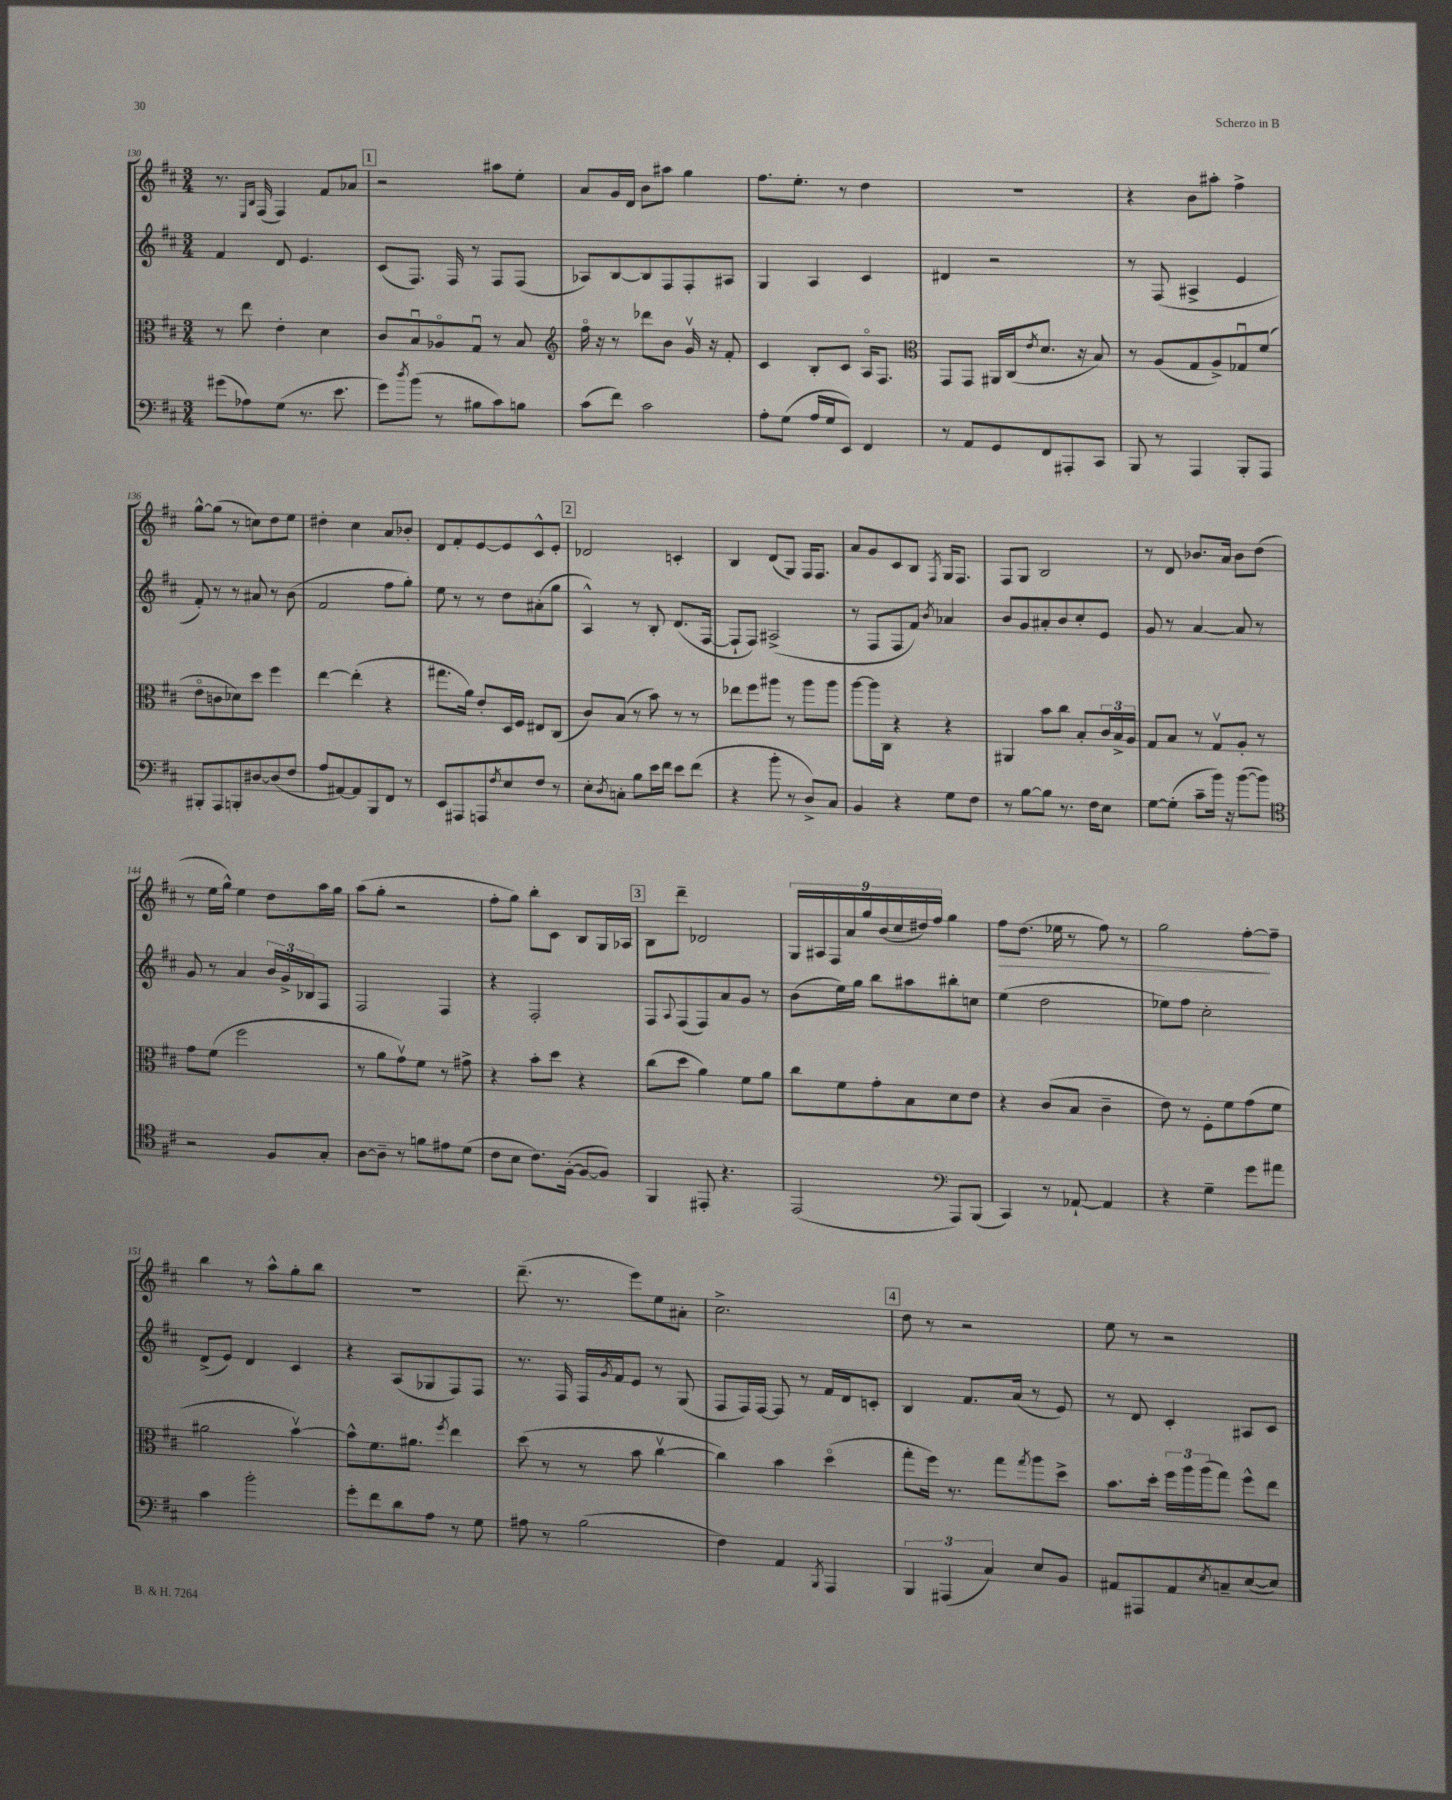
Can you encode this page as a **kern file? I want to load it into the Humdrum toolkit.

**kern	**kern	**kern	**kern	**dynam
*part4	*part3	*part2	*part1	*part1
*staff4	*staff3	*staff2	*staff1	*staff1
*clefF4	*clefC3	*clefG2	*clefG2	*
*k[f#c#]	*k[f#c#]	*k[f#c#]	*k[f#c#]	*
*M3/4	*M3/4	*M3/4	*M3/4	*
=130	=130	=130	=130	=130
(8g#X\L	8r	4f#/	8.r	.
8A-X\)	8ee\	.	.	.
.	.	.	16qqE/LL	.
.	.	.	16qqB/JJ	.
.	.	.	(16F#/	.
(8G\J	4e'\	8d/	4F#/)	.
8.r	.	4.e/	.	.
.	4d\	.	8f#/L	.
8.e\	.	.	.	.
.	.	.	8a-X/J	.
!!LO:REH:place=s1:t=1
=131	=131	=131	=131	=131
8g\L)	8c#/L	(8c#/L	2r	.
8qdd/	.	.	.	.
(8b\J	8Bu/	8.F#/J)	.	.
8r	8A-X/	.	.	.
.	.	16F#/	.	.
8B#X\L	8Gu/J	8r	.	.
8c#\)	8r	8F#/L	8aa#X\L	.
8Bn\J	8B/	(8F#/J	8ee'\J	.
=132	=132	=132	=132	=132
*	*clefG2	*	*	*
(8c#\L	16ff#\	8A-X/L)	8a/L	.
.	16r	.	.	.
8f#\J)	8r	[8B/	16g/L	.
.	.	.	16d/JJ	.
2c#\	8ddd-X\L	8B/]	8b\L	.
.	8b\J	8F#/	8aa#X\J	.
.	16gv/	8F#'/	4gg\	.
.	16r	.	.	.
.	8f#'/	8A#X/J	.	.
=133	=133	=133	=133	=133
8A'\L	4c#/	4G/	8.ff#\L	.
(8G\J	.	.	.	.
.	.	.	8.ee'\J	.
16A/LL	8B'/L	4A/	.	.
16G/J	.	.	.	.
8EE/J)	8c#/J	.	8r	.
4FF#/	16A/KL	4c#/	4dd\	.
.	8.F#/J	.	.	.
=134	=134	=134	=134	=134
*	*clefC3	*	*	*
8r	8GG/L	4d#X/	2.r	.
8AA/L	8GG/J	.	.	.
8GG/	16AA#X/LL	2r	.	.
.	(16C#/J	.	.	.
.	8qe/	.	.	.
8FF#/	8.d/J	.	.	.
8AAA#X'/	.	.	.	.
.	16r	.	.	.
8CC#/J	8B/)	.	.	.
=135	=135	=135	=135	=135
8BBB/	8r	8r	4r	.
8r	(8A/L	(8F#/	.	.
4AAA/	8G/	4A#X^/	8b\L	.
.	8A^/)	.	8aa#X'\J	.
8BBB'/L	8G-Xu/	4e/	4ff#^\	.
8AAA/J	(8f#/J	.	.	.
!!LO:LB:g=z
=136	=136	=136	=136	=136
8BBB#X'/L	8e\L	8f#'/)	[8gg^^\L	.
8AAA/	8cn\	8r	(8gg\J]	.
8BBBn'/	8d-X\)	8r	8r	.
[8D#X/	8dd\J	8a#X/	8ccn\L)	.
(8D#/]	4ff#\	8r	8dd\	.
8F#/J	.	(8b\	8ee\J	.
=137	=137	=137	=137	=137
8A/L	[4ee\	2f#/	4dd#X'\	.
[8AA#X/)	.	.	.	.
8AA#/]	(4ee'\]	.	4cc#\	.
8BBB/	.	.	.	.
8FF#/J	4r	8ff#\L	8a/L	.
8r	.	8gg'\J)	8b-X'/J	.
=138	=138	=138	=138	=138
8EE/L	8.gg#X\L	8ee\	8d/L	.
8AAA#X/	.	8r	8f#'/	.
.	16a\Jk)	.	.	.
8AAAn/	8e'/L	8r	[8e/	.
8qF#/	.	.	.	.
8E/	16D/L	8dd\L	8e/]	.
.	16F#/JJ	.	.	.
8F#/J	8E#X/L	(8a#X'\	8c#^^/	.
8r	(8C#/J	8gg\J	8e'/J	.
!!LO:REH:place=s1:t=2
=139	=139	=139	=139	=139
8E'\L	8c#/L)	4A^^/)	2d-X/	.
8qD/	.	.	.	.
8Cn'\J	(8B/J	.	.	.
8B\L	8r	8r	.	.
16e\L	8b\)	8B'/	.	.
16f#\JJ	.	.	.	.
8e\L	8r	(8.d/L	4cn'/	.
(8f#\J	8r	.	.	.
.	.	[16F#/Jk	.	.
=140	=140	=140	=140	=140
4r	8ee-X\L	8F#`/L]	4B/	.
.	8ff#\	8F#/J)	.	.
8b'\	8aa#X\J	(2A#X^/	(8d/L	.
8r	8r	.	8G/J)	.
8D^/L)	8aa#\L	.	16F#/KL	.
.	.	.	8.F#/J	.
8C#/J	8aa#\J	.	.	.
=141	=141	=141	=141	=141
4BB/	[8aa\L	8r	8a/L	.
.	16aa\L]	8F#/L	8g/	.
.	16C#\JJ	.	.	.
4r	4r	8F#/	8c#/	.
.	.	8f#/J)	8B/J	.
.	.	8qb/	8qF#/	.
8G\L	4r	4a-X/	16G/KL	.
.	.	.	8.F#/J	.
8F#\J	.	.	.	.
=142	=142	=142	=142	=142
8r	4AA#X/	8b/L	8F#/L	.
[8B\L	.	8g/	8G/J	.
8B\J]	8b\L	8a#X'/	2B/	.
8.r	8cc#\J	8b/	.	.
.	8B'/L	8cc#'/	.	.
16F#\KL	.	.	.	.
8E\J	24c#/L	8e/J	.	.
.	24B^/	.	.	.
.	24A/JJ	.	.	.
=143	=143	=143	=143	=143
[8G\L	8G/L	8g/	8r	.
(8G'\J]	8B/J	8r	8d/	.
8c#~\L	8r	[4a/	8.b-X/L	.
16b\Jk)	8Gv/L	.	.	.
16r	.	.	16a/Jk	.
([8b\L	8A'/J	8a/]	8b-\L	.
8b\J])	8r	8r	(8dd\J	.
!!LO:LB:g=z
=144	=144	=144	=144	=144
*clefC4	*	*	*	*
2r	8g\L	8g/	8r	.
.	(8f#\J	8r	16ee\LL	.
.	.	.	16gg^^\JJ)	.
.	2ff#\	4a/	4ee\	.
8F#/L	.	24b/LL	8dd\L	.
.	.	24g^/	.	.
.	.	24B-X/J	.	.
8G'/J	.	8F#/J	16aa\L	.
.	.	.	16gg\JJ	.
=145	=145	=145	=145	=145
[8A\L	8r	2F#/	(8aa\L	.
8A~\J]	8a\L	.	8gg'\J	.
8r	8gv\)	.	2r	.
8fn\L	8f#\J	.	.	.
8e#X\	8r	4F#/	.	.
(8d\J	8g#X^\	.	.	.
=146	=146	=146	=146	=146
8c#\L	4r	4r	8ff#'\L	.
8B\J	.	.	8gg\J)	.
8.c#\L)	8b'\L	2F#'/	8bb'\L	.
.	8dd\J	.	8c#\J	.
([16F#'\Jk	.	.	.	.
8F#/L_	4r	.	8B/L	.
8F#/J])	.	.	16G/L	.
.	.	.	16A-X/JJ	.
!!LO:REH:place=s1:t=3
=147	=147	=147	=147	=147
4FF#/	(8cc#\L	8F#/L	8B\L	.
.	.	8qqA/	.	.
.	8dd\J	(8F#/	8ddd~\J	.
8EE#X'/	4a\)	8F#/)	2d-X/	.
4.r	.	8a/	.	.
.	8f#\L	8g/J	.	.
.	8a\J	8r	.	.
=148	=148	=148	=148	=148
(2EE/	8cc#\L	(8b\L	18G/LL	.
.	.	.	18A#X/	.
.	.	.	18F#/	.
.	8f#\	16ee\L)	.	.
.	.	.	18a/	.
.	.	16gg\JJ	.	.
.	.	.	18gg/	.
.	8g'\	8bb\L	.	.
.	.	.	(18b/	.
.	.	.	18cc#/	.
.	8B\	8aa#X\	.	.
.	.	.	18dd#X/)	.
.	.	.	18ff#/JJ	.
*clefF4	*	*	*	*
8AAA/L)	8d\	8bb#X'\	4gg\	.
(8BBB/J	8e\J	8ccn\J	.	.
=149	=149	=149	=149	=149
!	!	!	!	!LO:HP:b
4CC#/)	4r	(4ee\	8ff#\L	>
.	.	.	(8.dd\J	.
8r	(8c#/L	2dd\	.	.
.	.	.	16ee-X\	.
[8AA-X`/	8B/J	.	8r	.
4AA-/]	4c#~\	.	8ff#\)	.
.	.	.	8r	.
=150	=150	=150	=150	=150
4r	8e\)	8ee-X\L)	2gg\	.
.	8r	8ff#\J	.	.
4G~\	8F#'\L	2cc#'\	.	.
.	8f#\	.	.	.
8g\L	(8g\	.	[8ff#'\L	.
8a#X\J	8f#\J	.	8ff#~\J]	]
!!LO:LB:g=z
=151	=151	=151	=151	=151
4c#\	2a#X\	(8d^/L	4bb\	.
.	.	8e/J)	.	.
2b'\	.	4d/	8r	.
.	.	.	8aa^^\L	.
.	[4bv\)	4c#/	8gg'\	.
.	.	.	8bb\J	.
=152	=152	=152	=152	=152
8g'\L	8b^^\L]	4r	2.r	.
8f#\	8.f#\	.	.	.
8d\	.	(8A/L	.	.
.	8.a#X\J	.	.	.
8A\J	.	8G-X/	.	.
.	8qff#/	.	.	.
8r	4ee\	8F#/)	.	.
8G\	.	8F#/J	.	.
=153	=153	=153	=153	=153
8A#X\	(8dd\	8.r	(8.ddd~\	.
8r	8r	.	.	.
.	.	16F#/	8.r	.
(2B\	8r	16F#/LL	.	.
.	.	8qg/	.	.
.	.	16f#/J	.	.
.	8b\	8e/J	8eee\L)	.
.	[4cc#v\	8r	8ee\	.
.	.	(8G/	8a#X'\J	.
=154	=154	=154	=154	=154
4F#\)	4cc#\])	8F#/L	2.cc#^\	.
.	.	16F#/L)	.	.
.	.	[16F#/JJ	.	.
4AA/	4b\	8F#/]	.	.
.	.	8r	.	.
8qBBB/	.	.	.	.
4AAA/	(4dd\	16f#/LL	.	.
.	.	16d/J	.	.
.	.	8cn'/J	.	.
!!LO:REH:place=s1:t=4
=155	=155	=155	=155	=155
6BBB/	8gg'\L	4B/	8dd\	.
.	16ff#\Jk)	.	8r	.
(6AAA#X/	.	.	.	.
.	8.r	.	.	.
.	.	8.f#/L	2r	.
6C#/)	.	.	.	.
.	8gg\L	.	.	.
.	.	(16a/Jk	.	.
.	8qgg/	.	.	.
8E/L	8aa\	8r	.	.
8BB/J	8dd^\J	8e/)	.	.
=156	=156	=156	=156	=156
8AA#X/L	8.b\L	8r	8ee\	.
8AAA#X/	.	8d/	8r	.
.	16dd'\Jk	.	.	.
8AA#/	24ff#\LL	4c#'/	2r	.
.	24aa\	.	.	.
.	(24aa\J	.	.	.
8qE/	.	.	.	.
8Cn~/	8gg\J)	.	.	.
([8E/	8ff#^^\L	8A#X/L	.	.
8E/J])	8ee\J	8c#/J	.	.
==	==	==	==	==
*-	*-	*-	*-	*-
